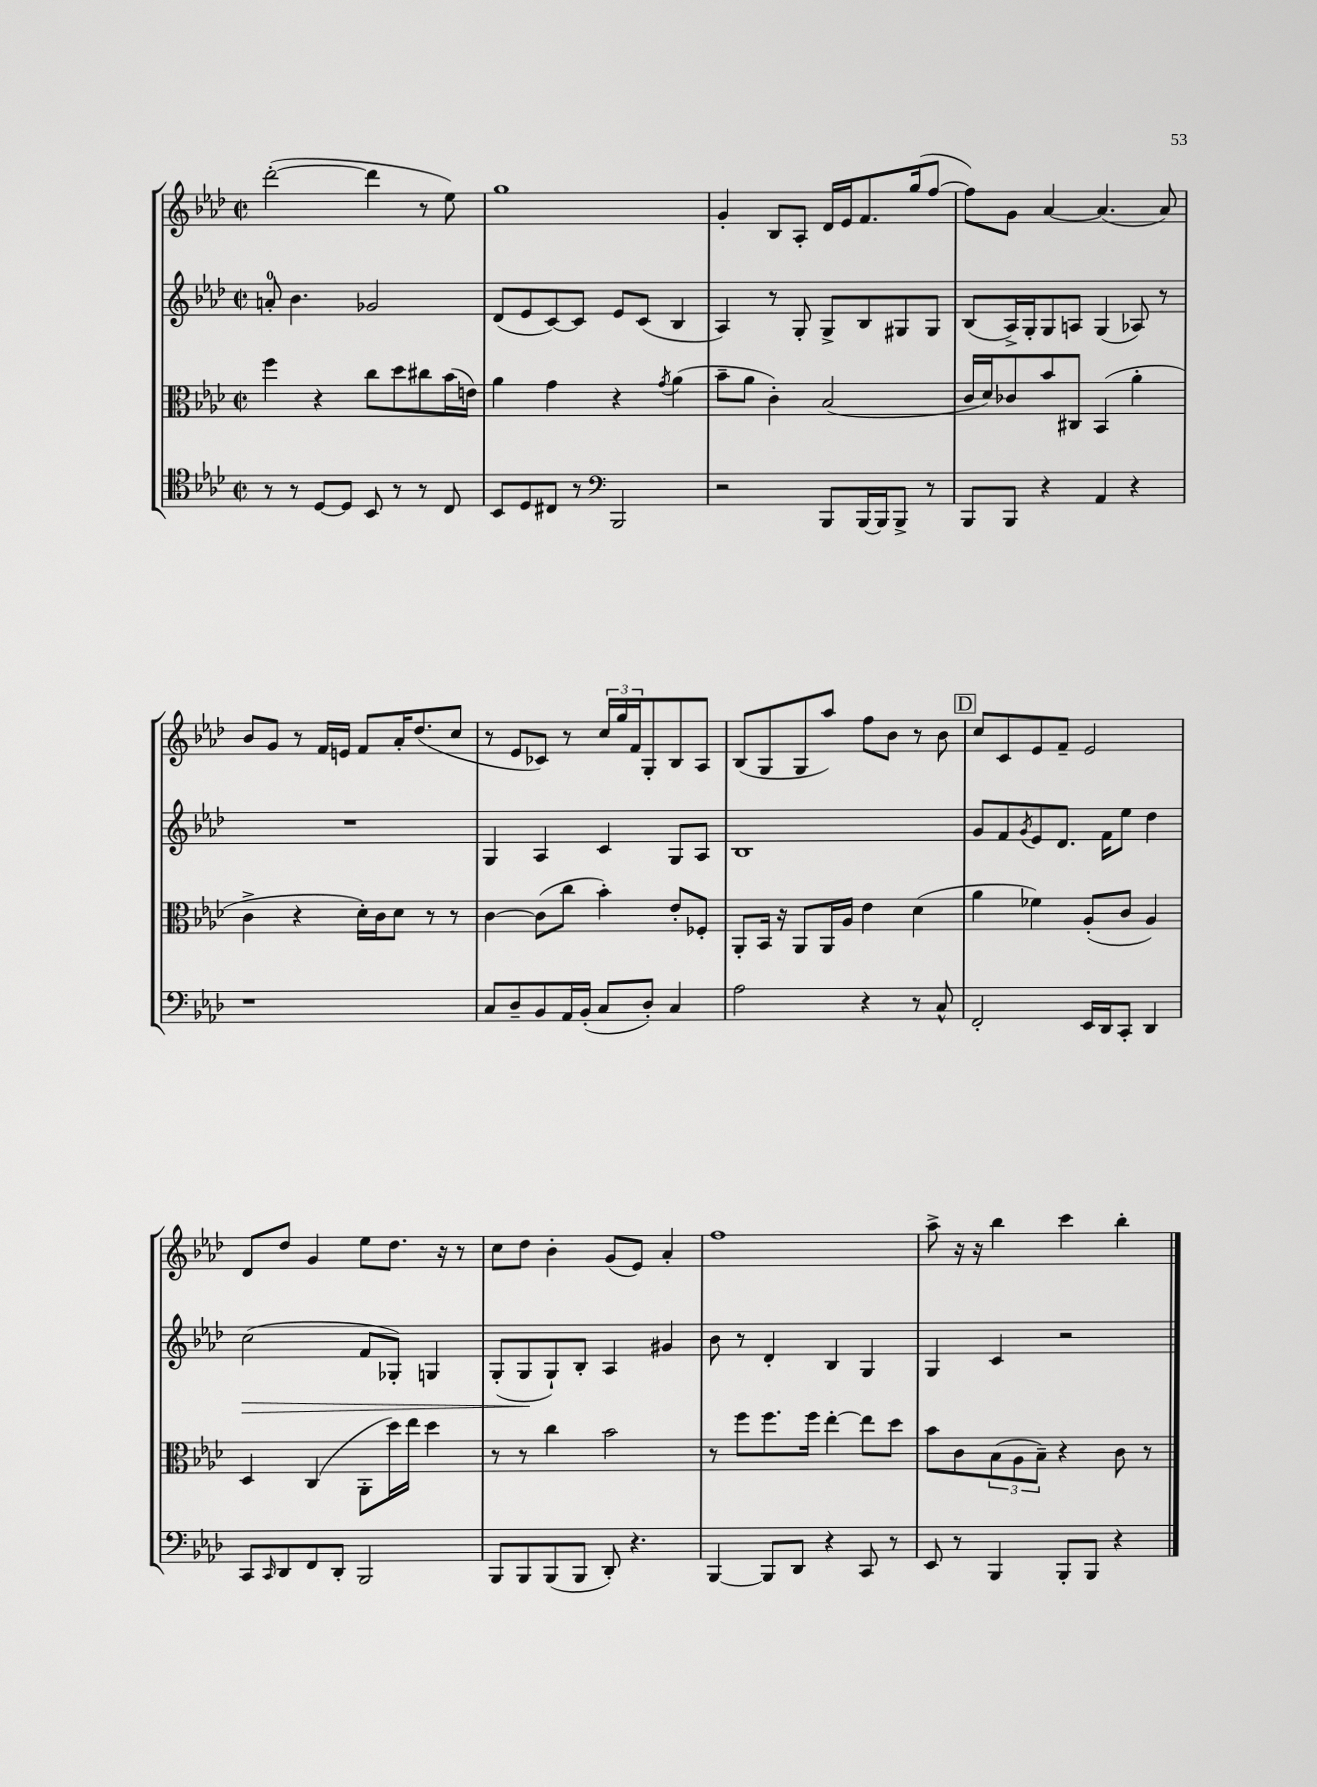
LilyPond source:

<<
\new StaffGroup <<
\new Staff = "s0" {
    \clef treble \key aes \major \defaultTimeSignature \time 2/2
    des'''2~-.( des'''4 r8 ees''8) |
    g''1 |
    g'4-. bes8 aes8-. des'16 ees'16 f'8. g''16( f''8~ |
    f''8) g'8 aes'4~ aes'4.( aes'8) |
    bes'8 g'8 r8 f'16 e'16 f'8 aes'16-. des''8.( c''8 |
    r8 ees'8 ces'8) r8 \tuplet 3/2 { c''16 g''16 f'16 } g8-. bes8 aes8 |
    bes8( g8 g8 aes''8) f''8 bes'8 r8 bes'8 |
    \mark \markup { \box "D" } c''8 c'8 ees'8 f'8-- ees'2 |
    des'8 des''8 g'4 ees''8 des''8. r16 r8 |
    c''8 des''8 bes'4-. g'8( ees'8) aes'4-. |
    f''1 |
    aes''8-> r16 r16 bes''4 c'''4 bes''4-. \bar "|." |
}
\new Staff = "s1" {
    \clef treble \key aes \major \defaultTimeSignature \time 2/2
    a'8-0-. bes'4. ges'2 |
    des'8( ees'8 c'8~) c'8 ees'8 c'8( bes4 |
    aes4) r8 g8-. g8-> bes8 gis8 gis8 |
    bes8( aes16->) g16-. g8 a8 g4( aes8) r8 |
    R1 |
    g4 aes4 c'4 g8 aes8 |
    bes1 |
    \mark \markup { \box "D" } g'8 f'8 \acciaccatura { g'8 } ees'8 des'8. f'16 ees''8 des''4 |
    c''2\>( f'8 ges8-.) g4 |
    g8-.( g8\! g8-!) bes8-. aes4 gis'4 |
    bes'8 r8 des'4-. bes4 g4 |
    g4 c'4 r2 \bar "|." |
}
\new Staff = "s2" {
    \clef alto \key aes \major \defaultTimeSignature \time 2/2
    f''4 r4 c''8 des''8 cis''8 bes'16( e'16) |
    aes'4 g'4 r4 \acciaccatura { g'8 } aes'4( |
    bes'8-- aes'8 c'4-.) bes2( |
    c'16 des'16) ces'8 bes'8 cis8 bes,4( aes'4-. |
    c'4-> r4 des'16-.) c'16 des'8 r8 r8 |
    c'4~ c'8( c''8 bes'4-.) ees'8-. fes8-. |
    aes,8-. bes,16 r16 aes,8 aes,16 aes16 ees'4 des'4( |
    \mark \markup { \box "D" } aes'4 fes'4) aes8-.( c'8 aes4) |
    des4 c4( aes,8-. des''16) ees''16 des''4 |
    r8 r8 c''4 bes'2 |
    r8 f''8 f''8. f''16 ees''4~-. ees''8 des''8 |
    bes'8 c'8 \tuplet 3/2 { bes8( aes8 bes8--) } r4 c'8 r8 \bar "|." |
}
\new Staff = "s3" {
    \clef tenor \key aes \major \defaultTimeSignature \time 2/2
    r8 r8 des8~ des8 bes,8 r8 r8 c8 |
    bes,8 des8 cis8 r8 \clef bass bes,,2 |
    r2 bes,,8 bes,,16~ bes,,16 bes,,8-> r8 |
    bes,,8 bes,,8 r4 aes,4 r4 |
    r1 |
    c8 des8-- bes,8 aes,16 bes,16-.( c8 des8-.) c4 |
    aes2 r4 r8 c8-^ |
    \mark \markup { \box "D" } f,2-. ees,16 des,16 c,8-. des,4 |
    c,8 \grace { c,16 } des,8 f,8 des,8-. bes,,2 |
    bes,,8 bes,,8 bes,,8( bes,,8 des,8-.) r4. |
    bes,,4~ bes,,8 des,8 r4 c,8 r8 |
    ees,8 r8 bes,,4 bes,,8-. bes,,8 r4 \bar "|." |
}
>>
>>
\layout { \context { \Score \remove "Bar_number_engraver" } }
